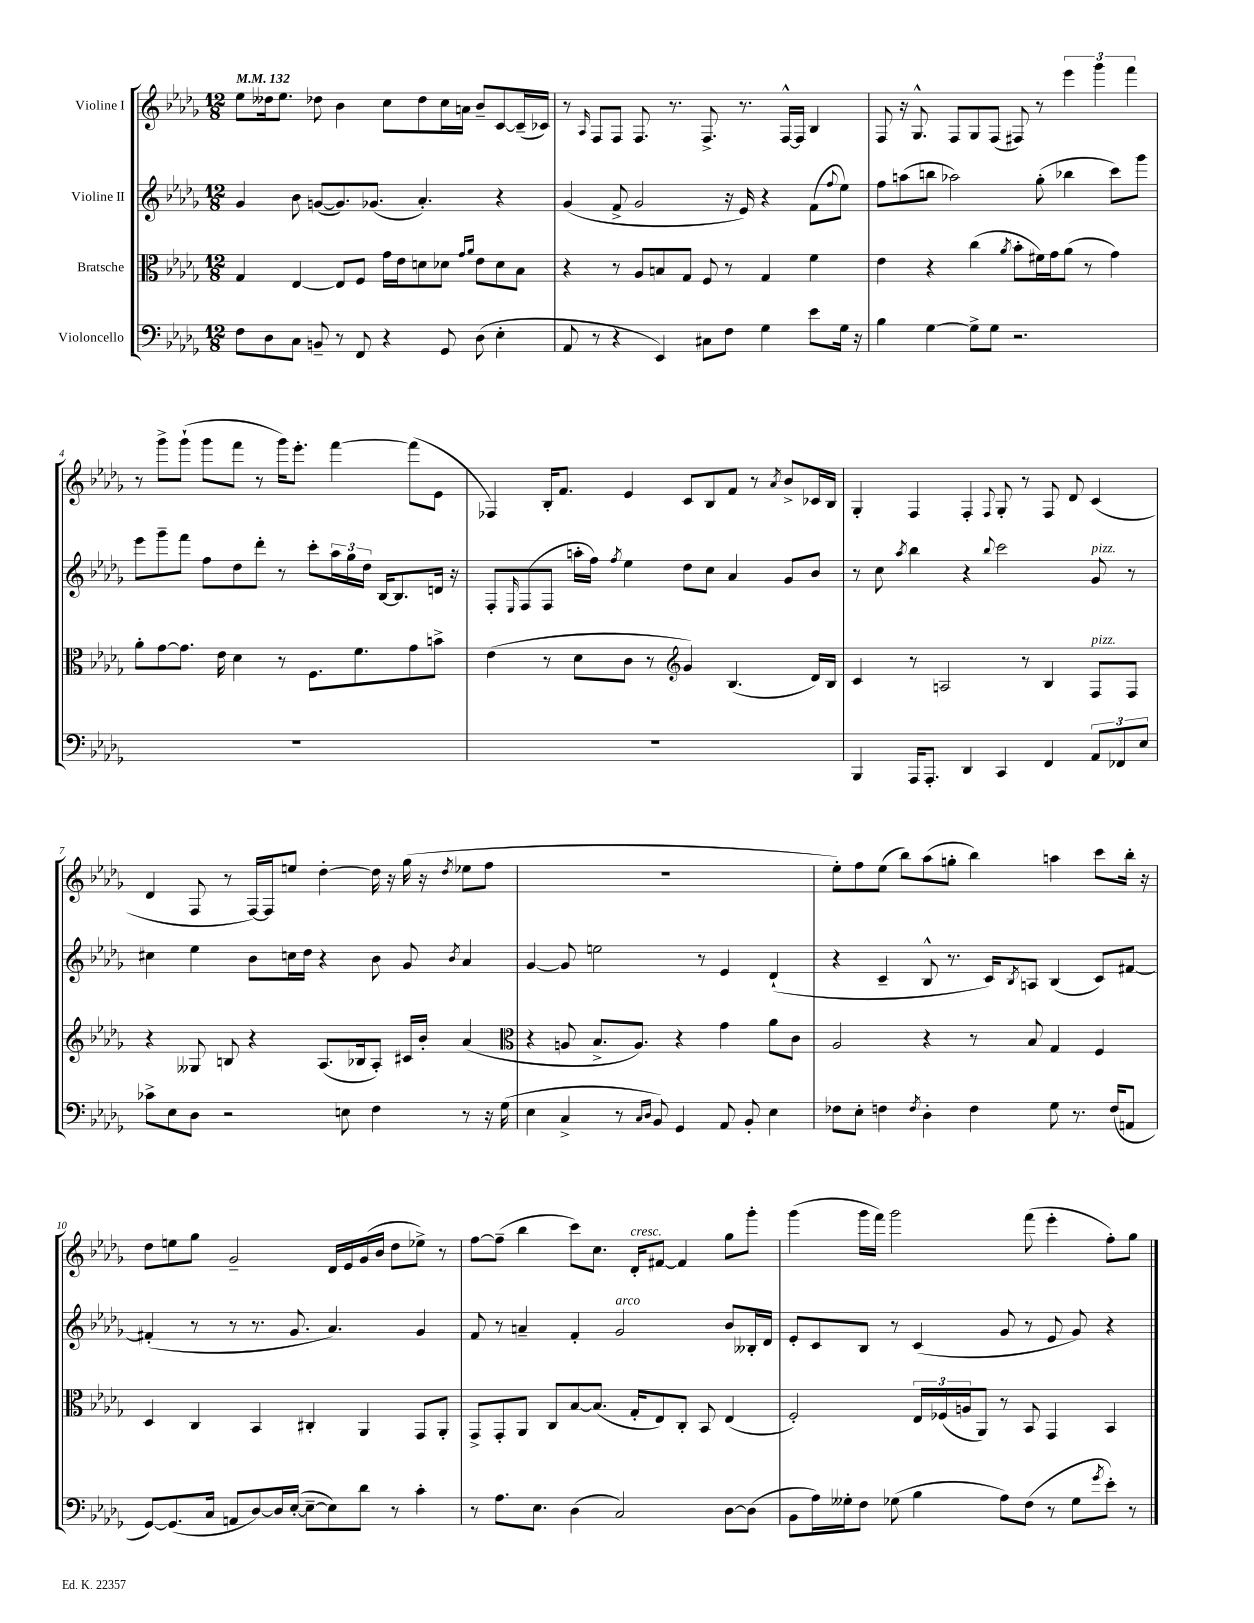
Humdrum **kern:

**kern	**kern	**kern	**kern
*staff4	*staff3	*staff2	*staff1
*clefF4	*clefC3	*clefG2	*clefG2
*k[b-e-a-d-g-]	*k[b-e-a-d-g-]	*k[b-e-a-d-g-]	*k[b-e-a-d-g-]
*M12/8	*M12/8	*M12/8	*M12/8
*MM132	*MM132	*MM132	*MM132
8F	4G-	4g-	8ee-
8D-	.	.	16dd--
.	.	.	8.ee-
8C	[4E-	8b-	.
8BB~	.	([8g	8dd-
8r	8E-]	8.g])	4b-
8FF	8F	.	.
.	.	(8.g-	.
4r	16g-	.	8cc
.	16e-	.	.
.	8d	4.a-')	8dd-
8GG-	8d-	.	16cc
.	.	.	16a
.	16qqg-	.	.
.	16qqa-	.	.
(8D-	8e-	.	8b-~
4E-'	8d-	4r	[8c
.	8B-	.	(16c~]
.	.	.	16c-)
=	=	=	=
8AA-	4r	(4g-	8r
.	.	.	16qqA-
8r	.	.	8F
4r	8r	8f^	8F
.	8A-	2g-	8.F
4EE-)	8B	.	.
.	.	.	8.r
.	8G-	.	.
8C#	8F	.	8.F^
8F	8r	16r	.
.	.	16e-)	8.r
4G-	4G-	4r	.
.	.	.	[16F^^
.	.	.	16F]
8e-	4f	(8f	4B-
.	.	8qqff	.
16G-	.	8ee-)	.
16r	.	.	.
=	=	=	=
4B-	4e-	8ff	8F
.	.	(8aa	16r
.	.	.	8.G-^^
[4G-	4r	8bb	.
.	.	2aa-)	8F
8G-^]	(4cc	.	8G-
8G-	.	.	(8F
.	8qa-	.	.
2.r	8b-'	.	8F#)
.	16f#)	(8gg-'	8r
.	16g-	.	.
.	(8a-	4bb-	6eee-
.	8r	.	.
.	.	.	6ggg-
.	4g-)	8ccc)	.
.	.	.	6fff
.	.	8ggg-	.
=	=	=	=
1.r	8a-'	8eee-	8r
.	[8g-	8ggg-~	8ggg-^
.	8.g-]	8fff	(8ggg-`
.	.	8ff	8ggg-
.	16e-	.	.
.	4d-	8dd-	8fff
.	.	8ddd-'	8r
.	8r	8r	16ggg-)
.	.	.	8.eee-'
.	8.F	8ccc'	.
.	.	24aa-	[4fff
.	.	24gg-	.
.	8.f	.	.
.	.	24dd-	.
.	.	[16B-	.
.	.	8.B-]	.
.	8g-	.	(8fff]
.	8b^	16d	8e-
.	.	16r	.
=	=	=	=
1.r	(4e-	8F'	4F-)
.	.	16qqE-	.
.	.	(8F	.
.	8r	8F	16B-'
.	.	.	8.f
.	8d-	16aa'	.
.	.	16ff)	.
.	.	8qff	.
.	8c	4ee-	4e-
.	8r	.	.
*	*clefG2	*	*
.	4g-)	8dd-	8c
.	.	8cc	8B-
.	(4.B-	4a-	8f
.	.	.	8r
.	.	.	8qa-
.	.	8g-	8b-^
.	16d-)	8b-	16c-
.	16B-	.	16B-
=	=	=	=
4BBB-	4c	8r	4G-'
.	.	8cc	.
.	.	8qaa-	.
16AAA-	8r	4bb-	4F
8.AAA-'	.	.	.
.	2A	.	.
4DD-	.	4r	4F'
.	.	8qqbb-	8qqF
4CC	.	2ccc	8G-'
.	8r	.	8r
4FF	4B-	.	8F
.	.	.	8d-
12AA-	8F	8g-	(4c
12FF-	.	.	.
.	8F	8r	.
12E-	.	.	.
=	=	=	=
8c-^	4r	4cc#	4d-
8E-	.	.	.
8D-	8G--	4ee-	8F
2r	8B	.	8r
.	4r	8b-	[16F)
.	.	.	16F]
.	.	16cc	8ee
.	.	16dd-	.
.	(8.A-	4r	[4dd-'
8E	.	.	.
.	16B-	.	.
4F	8A-')	8b-	16dd-]
.	.	.	16r
.	16c#	8g-	(16gg-
.	16b-'	.	16r
.	.	8qb-	8qdd-
8r	(4a-	4a-	8ee-
16r	.	.	8ff
(16G-	.	.	.
=	=	=	=
*	*clefC3	*	*
4E-	4r	[4g-	1.r
4C^	8A	8g-]	.
.	8.B-^	2ee	.
8r	.	.	.
.	8.A)	.	.
16qqC	.	.	.
16qqD-	.	.	.
8BB-)	.	.	.
4GG-	4r	.	.
.	.	8r	.
8AA-	4g-	4e-	.
8BB-'	.	.	.
4E-	8a-	(4d-`	.
.	8c	.	.
=	=	=	=
8F-	2A-	4r	8ee-')
8E-'	.	.	8ff
4F	.	4c~	(8ee-
.	.	.	8bb-)
8qF	.	.	.
4D-'	4r	8B-^^	(8aa-
.	.	8.r	8gg'
4F	8r	.	4bb-)
.	.	16c)	.
.	.	8qB-	.
.	8B-	8A	.
8G-	4G-	(4B-	4aa
8.r	.	.	.
.	4F	8c)	8ccc
(16F	.	.	.
8AA	.	[8f#	16bb-'
.	.	.	16r
=	=	=	=
[8GG-)	4D-	(4f#']	8dd-
(8.GG-]	.	.	8ee
.	4C	8r	8gg-
16C	.	.	.
8AA	.	8r	2g-~
[8D-)	4BB-	8.r	.
16D-]	.	.	.
([16E-'	.	8.g-	.
8E-~_	4C#'	.	.
8E-])	.	4.a-)	16d-
.	.	.	16e-
8d-	4AA-	.	(16g-
.	.	.	16b-
8r	.	.	8dd-
4c'	8GG-	4g-	8ee-^)
.	8AA-'	.	8r
=	=	=	=
8r	8GG-^	8f	[8ff
8.A-	8GG-'	8r	(8ff~]
.	8AA-	4a~	4bb-
8.E-	.	.	.
.	8C	.	.
(4D-	[8B-	4f'	8ccc)
.	(8.B-]	.	8.cc
2C)	.	2g-	.
.	16G-'	.	16d-'
.	8E-)	.	[8f#
.	8C'	.	4f#]
.	8BB-	.	.
[8D-	(4E-	8b-	8gg-
(8D-]	.	16B--'	8ggg-'
.	.	16d-	.
=	=	=	=
8BB-	2F')	8e-'	(4ggg-
16A-)	.	8c	.
16G--'	.	.	.
8F	.	8B-	16ggg-
.	.	.	16fff)
(8G-	.	8r	2ggg-
4B-	24E-	(4c	.
.	(24F-	.	.
.	24A	.	.
.	8AA-)	.	.
8A-)	8r	8g-	.
(8F	8BB-	8r	(8fff
8r	4GG-	8e-	4eee-'
8G-	.	8g-)	.
8qg-	.	.	.
8e-')	4BB-	4r	8ff')
8r	.	.	8gg-
==	==	==	==
*-	*-	*-	*-
